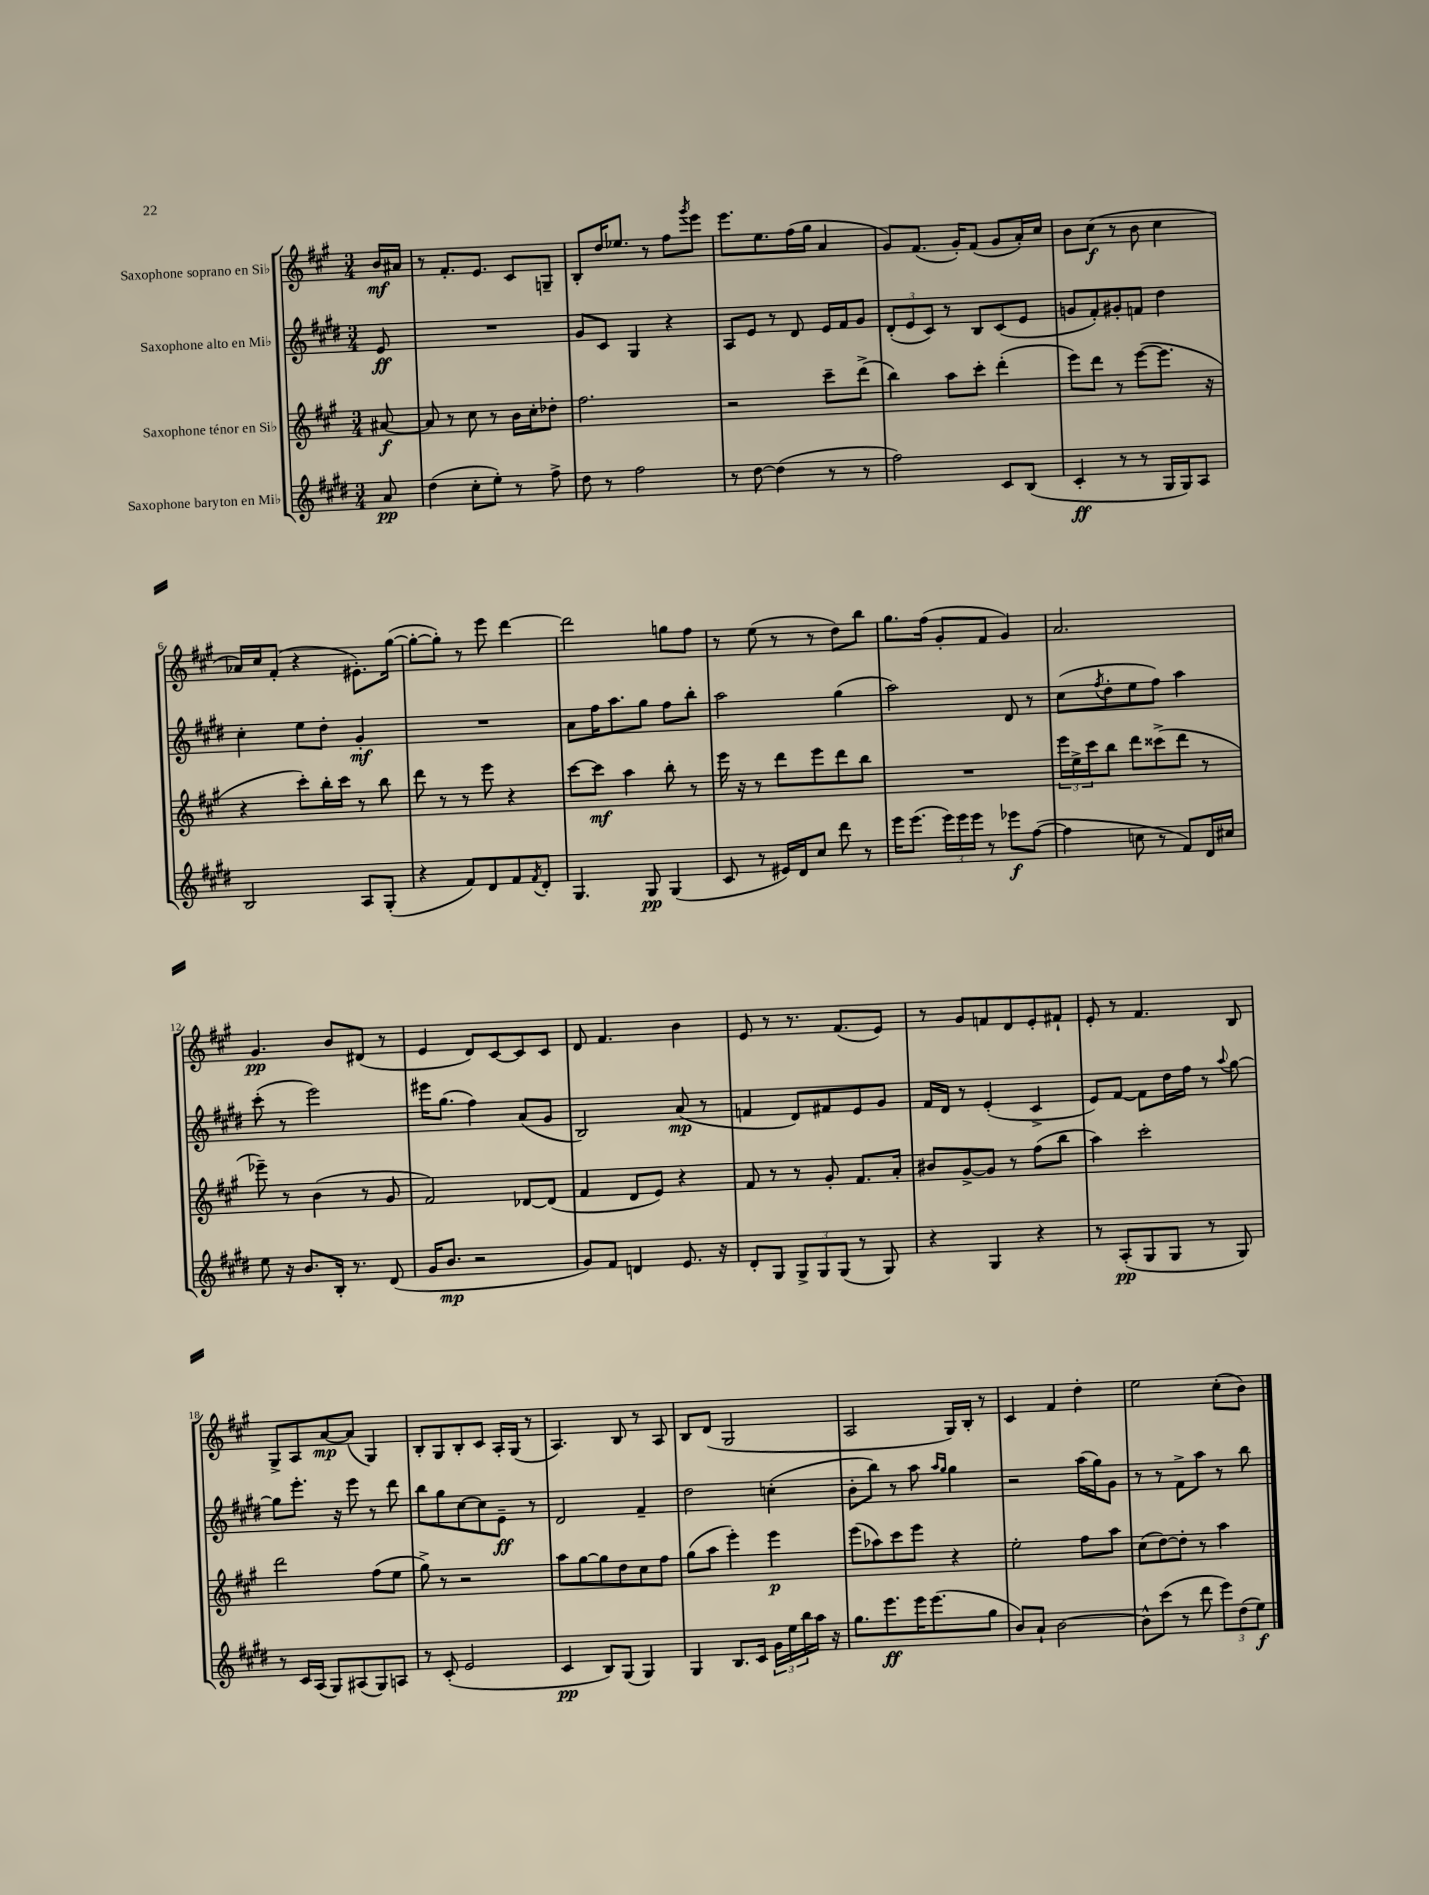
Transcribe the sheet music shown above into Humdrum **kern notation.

**kern	**dynam	**kern	**dynam	**kern	**dynam	**kern	**dynam
*part4	*part4	*part3	*part3	*part2	*part2	*part1	*part1
*staff4	*staff4	*staff3	*staff3	*staff2	*staff2	*staff1	*staff1
*I"Saxophone baryton en Mi♭	*	*I"Saxophone ténor en Si♭	*	*I"Saxophone alto en Mi♭	*	*I"Saxophone soprano en Si♭	*
*clefG2	*	*clefG2	*	*clefG2	*	*clefG2	*
*k[f#c#g#d#]	*	*k[f#c#g#]	*	*k[f#c#g#d#]	*	*k[f#c#g#]	*
*M3/4	*	*M3/4	*	*M3/4	*	*M3/4	*
=	=	=	=	=	=	=	=
8a/	pp	[8a#X/	f	8e/	ff	16b/LL	mf
.	.	.	.	.	.	16a#X/JJ	.
=1	=1	=1	=1	=1	=1	=1	=1
(4dd#\	.	8a#/]	.	2.r	.	8r	.
.	.	8r	.	.	.	8.f#'/L	.
8cc#'\L	.	8cc#\	.	.	.	.	.
.	.	.	.	.	.	8.e/J	.
8ee'\J)	.	8r	.	.	.	.	.
8r	.	16b\LL	.	.	.	8c#/L	.
.	.	16cc#'\J	.	.	.	.	.
8ff#^\	.	8dd-X'\J	.	.	.	8Gn~/J	.
=2	=2	=2	=2	=2	=2	=2	=2
8dd#\	.	2.ff#\	.	8g#/L	.	8B'/L	.
8r	.	.	.	8c#/J	.	16dd/K	.
.	.	.	.	.	.	8.ee-X/J	.
2ff#\	.	.	.	4G#/	.	.	.
.	.	.	.	.	.	8r	.
.	.	.	.	4r	.	8ff#\L	.
.	.	.	.	.	.	8qggg#/	.
.	.	.	.	.	.	8eee\J	.
=3	=3	=3	=3	=3	=3	=3	=3
8r	.	2r	.	8A/L	.	8.eee\L	.
[8dd#\	.	.	.	8e/J	.	.	.
.	.	.	.	.	.	8.ee\	.
(4dd#\]	.	.	.	8r	.	.	.
.	.	.	.	8d#/	.	(16ff#\L	.
.	.	.	.	.	.	16gg#\JJ	.
8r	.	8ccc#~\L	.	16e/LL	.	4a/	.
.	.	.	.	16f#/J	.	.	.
8r	.	(8ddd^\J	.	8g#/J	.	.	.
=4	=4	=4	=4	=4	=4	=4	=4
2ff#\)	.	4bb\)	.	(12d#'/L	.	8g#/L)	.
.	.	.	.	12e/	.	.	.
.	.	.	.	.	.	(8.f#/J	.
.	.	.	.	12c#/J)	.	.	.
.	.	8aa\L	.	8r	.	.	.
.	.	.	.	.	.	16g#'/KL)	.
.	.	8ccc#'\J	.	8B/L	.	(8f#/J	.
8c#/L	.	(4ddd'\	.	(8c#/	.	8g#/L	.
(8B/J	.	.	.	8e/J	.	16a'/L)	.
.	.	.	.	.	.	16cc#/JJ	.
=5	=5	=5	=5	=5	=5	=5	=5
4c#'/	ff	8eee\L)	.	8gn/L	.	8b\L	.
.	.	8ddd\J	.	8f#'/)	.	(8cc#\J	f
8r	.	8r	.	8g#X'/	.	8r	.
8r	.	([8eee\L	.	8fn/J	.	8b\	.
16G#/LL	.	8.eee\J]	.	4dd#\	.	4cc#\	.
16G#/J)	.	.	.	.	.	.	.
8A/J	.	.	.	.	.	.	.
.	.	16r	.	.	.	.	.
!!LO:LB:g=z
=6	=6	=6	=6	=6	=6	=6	=6
2B/	.	4r	.	4cc#'\	.	16a-X/LL)	.
.	.	.	.	.	.	16cc#/J	.
.	.	.	.	.	.	(8f#'/J	.
.	.	8ccc#'\L)	.	8ee\L	.	4r	.
.	.	16bb'\L	.	8dd#'\J	.	.	.
.	.	16ccc#\JJ	.	.	.	.	.
8A/L	.	8r	.	4g#'/	mf	8.e#X'\L)	.
(8G#'/J	.	8bb\	.	.	.	.	.
.	.	.	.	.	.	([16gg#\Jk	.
=7	=7	=7	=7	=7	=7	=7	=7
4r	.	8ddd\	.	2.r	.	8gg#'\L_	.
.	.	8r	.	.	.	8gg#'\J])	.
8f#/L)	.	8r	.	.	.	8r	.
8d#/	.	8eee\	.	.	.	8eee\	.
8f#/	.	4r	.	.	.	[4ddd\	.
8qf#/	.	.	.	.	.	.	.
8d#'/J	.	.	.	.	.	.	.
=8	=8	=8	=8	=8	=8	=8	=8
4.G#/	.	[8ccc#\L	.	8a\L	.	2ddd\]	.
.	.	8ccc#\J]	mf	16ff#\K	.	.	.
.	.	.	.	8.aa\	.	.	.
.	.	4aa\	.	.	.	.	.
8G#/	pp	.	.	8gg#\J	.	.	.
(4G#/	.	8bb'\	.	8ff#\L	.	8ggn\L	.
.	.	8r	.	8bb'\J	.	8ff#\J	.
=9	=9	=9	=9	=9	=9	=9	=9
8c#/	.	16eee\	.	2aa\	.	8r	.
.	.	16r	.	.	.	.	.
8r	.	8r	.	.	.	(8ee\	.
16e#X/LL)	.	8ddd\L	.	.	.	8r	.
16d#/J	.	.	.	.	.	.	.
8cc#/J	.	8eee\	.	.	.	8r	.
8ddd#\	.	8ddd\	.	(4gg#\	.	8dd\L)	.
8r	.	8bb\J	.	.	.	8bb\J	.
=10	=10	=10	=10	=10	=10	=10	=10
16eee\KL	.	2.r	.	2aa\)	.	8.gg#\L	.
(8.eee\J	.	.	.	.	.	.	.
.	.	.	.	.	.	(16ff#\Jk	.
24eee\LL)	.	.	.	.	.	8g#'/L	.
24eee\	.	.	.	.	.	.	.
24eee\JJ	.	.	.	.	.	.	.
8r	.	.	.	.	.	8f#/J	.
8eee-X\L	f	.	.	8d#/	.	4g#/)	.
([8ff#\J	.	.	.	8r	.	.	.
=11	=11	=11	=11	=11	=11	=11	=11
4ff#\]	.	24eee\LL	.	(8cc#\L	.	2.a/	.
.	.	24ee^\	.	.	.	.	.
.	.	24ccc#\J	.	.	.	.	.
.	.	.	.	8qff#/	.	.	.
.	.	8bb\J	.	8dd#'\	.	.	.
8ccn\	.	8ddd\L	.	8ee\	.	.	.
8r	.	(8ccc##X^\	.	8ff#\J)	.	.	.
8f#/L)	.	8ddd\J	.	4aa\	.	.	.
16d#/L	.	8r	.	.	.	.	.
16cc#X/JJ	.	.	.	.	.	.	.
!!LO:LB:g=z
=12	=12	=12	=12	=12	=12	=12	=12
8ee\	.	8eee-X~\)	.	(8ccc#'\	.	4.g#/	pp
16r	.	8r	.	8r	.	.	.
8.b/L	.	.	.	.	.	.	.
.	.	(4b\	.	2eee\)	.	.	.
16B'/Jk	.	.	.	.	.	8b/L	.
8.r	.	.	.	.	.	.	.
.	.	8r	.	.	.	(8d#X/J	.
(8d#/	.	8g#/	.	.	.	8r	.
=13	=13	=13	=13	=13	=13	=13	=13
16g#/KL	.	2f#/)	.	16eee#X\KL	.	4e/	.
8.b/J	mp	.	.	(8.gg#\J	.	.	.
2r	.	.	.	4ff#\)	.	8d/L)	.
.	.	.	.	.	.	[8c#/	.
.	.	[8d-X/L	.	(8a/L	.	8c#/]	.
.	.	(8d-/J]	.	8g#/J	.	8c#/J	.
=14	=14	=14	=14	=14	=14	=14	=14
8g#/L)	.	4f#/	.	2B/)	.	8d/	.
8f#/J	.	.	.	.	.	4.f#/	.
4dn/	.	8d/L	.	.	.	.	.
.	.	8e/J)	.	.	.	.	.
8.e/	.	4r	.	(8a/	mp	4b\	.
.	.	.	.	8r	.	.	.
16r	.	.	.	.	.	.	.
=15	=15	=15	=15	=15	=15	=15	=15
8d#'/L	.	8f#/	.	4fn/	.	8e/	.
8G#/J	.	8r	.	.	.	8r	.
12G#^/L	.	8r	.	8d#/L)	.	8.r	.
12G#/	.	.	.	.	.	.	.
.	.	8g#'/	.	8f#X/	.	.	.
(12G#/J	.	.	.	.	.	.	.
.	.	.	.	.	.	(8.f#/L	.
8r	.	8.f#/L	.	8e/	.	.	.
8G#/)	.	.	.	8g#/J	.	8e/J)	.
.	.	16a'/Jk	.	.	.	.	.
=16	=16	=16	=16	=16	=16	=16	=16
4r	.	8b#X/L	.	16f#/LL	.	8r	.
.	.	.	.	16d#/JJ	.	.	.
.	.	[8g#^/	.	8r	.	8g#/L	.
4G#/	.	8g#/J]	.	(4e'/	.	8fn/	.
.	.	8r	.	.	.	8d/	.
4r	.	(8ff#\L	.	4c#^/	.	8e'/	.
.	.	8bb\J	.	.	.	8f#X`/J	.
=17	=17	=17	=17	=17	=17	=17	=17
8r	.	4aa\)	.	8e/L)	.	8e'/	.
(8A'/L	pp	.	.	[8f#/J	.	8r	.
8G#/	.	2ccc#'\	.	8f#\L]	.	4.f#/	.
8G#/J	.	.	.	16dd#\L	.	.	.
.	.	.	.	16ff#\JJ	.	.	.
8r	.	.	.	8r	.	.	.
.	.	.	.	8qqaa/	.	.	.
8G#/)	.	.	.	[8gg#\	.	8B/	.
!!LO:LB:g=z
=18	=18	=18	=18	=18	=18	=18	=18
8r	.	2ddd\	.	8gg#\L]	.	8G#^/L	.
16c#/LL	.	.	.	8.eee'\J	.	8A/	.
(16A/JJ	.	.	.	.	.	.	.
8G#/L)	.	.	.	.	.	[8a/	mp
.	.	.	.	16r	.	.	.
(8A#X/	.	.	.	8eee\	.	(8a/J]	.
8G#/)	.	(8ff#\L	.	8r	.	4G#/)	.
8An/J	.	8ee\J	.	8ddd#\	.	.	.
=19	=19	=19	=19	=19	=19	=19	=19
8r	.	8gg#^\)	.	8bb\L	.	8B'/L	.
(8c#'/	.	8r	.	8gg#\	.	8G#/	.
2e/	.	2r	.	[8cc#\	.	8B'/	.
.	.	.	.	8cc#\]	.	8c#/J	.
.	.	.	.	8e~\J	ff	16A'/LL	.
.	.	.	.	.	.	(16G#/JJ	.
.	.	.	.	8r	.	8r	.
=20	=20	=20	=20	=20	=20	=20	=20
4c#/	pp	8aa\L	.	2d#/	.	4.A/)	.
.	.	[8gg#\	.	.	.	.	.
8B/L)	.	8gg#\]	.	.	.	.	.
(8G#/J	.	8dd\	.	.	.	8B/	.
4G#/)	.	8cc#\	.	4f#~/	.	8r	.
.	.	8ff#\J	.	.	.	8A/	.
=21	=21	=21	=21	=21	=21	=21	=21
4G#/	.	(8gg#\L	.	2dd#\	.	8B/L	.
.	.	8aa\J	.	.	.	(8d/J	.
8.B/L	.	4eee'\)	.	.	.	2G#/	.
16c#/Jk	.	.	.	.	.	.	.
24g#\LL	.	4eee\	p	(4ccn'\	.	.	.
24ee\	.	.	.	.	.	.	.
24bb\	.	.	.	.	.	.	.
16aa\JJ	.	.	.	.	.	.	.
16r	.	.	.	.	.	.	.
=22	=22	=22	=22	=22	=22	=22	=22
8.gg#\L	.	(8eee\L	.	8b'\L	.	2A/	.
.	.	8aa-X\)	.	8bb\J)	.	.	.
8.eee\	ff	.	.	.	.	.	.
.	.	8ccc#\	.	8r	.	.	.
16eee\K	.	8eee\J	.	8aa\	.	.	.
(8.eee\	.	.	.	.	.	.	.
.	.	.	.	16qqaa/LL	.	.	.
.	.	.	.	16qqgg#/JJ	.	.	.
.	.	4r	.	4gg#\	.	16G#/LL)	.
.	.	.	.	.	.	16B'/JJ	.
8gg#\J	.	.	.	.	.	8r	.
=23	=23	=23	=23	=23	=23	=23	=23
8b/L)	.	2ee'\	.	2r	.	4c#/	.
8a`/J	.	.	.	.	.	.	.
[2b\	.	.	.	.	.	4f#/	.
.	.	8ff#\L	.	(16aa\LL	.	4dd'\	.
.	.	.	.	16gg#\J)	.	.	.
.	.	8aa\J	.	8g#\J	.	.	.
=24	=24	=24	=24	=24	=24	=24	=24
8b^^\L]	.	(8cc#\L	.	8r	.	2ee\	.
(8ccc#\J	.	[8dd\)	.	8r	.	.	.
8r	.	8dd'\J]	.	8f#^\L	.	.	.
8ddd#\	.	8r	.	8aa\J	.	.	.
12eee\L)	.	4aa\	.	8r	.	(8cc#'\L	.
(12dd#\	.	.	.	.	.	.	.
.	.	.	.	8bb\	.	8b\J)	.
12ee\J)	f	.	.	.	.	.	.
==	==	==	==	==	==	==	==
*-	*-	*-	*-	*-	*-	*-	*-
